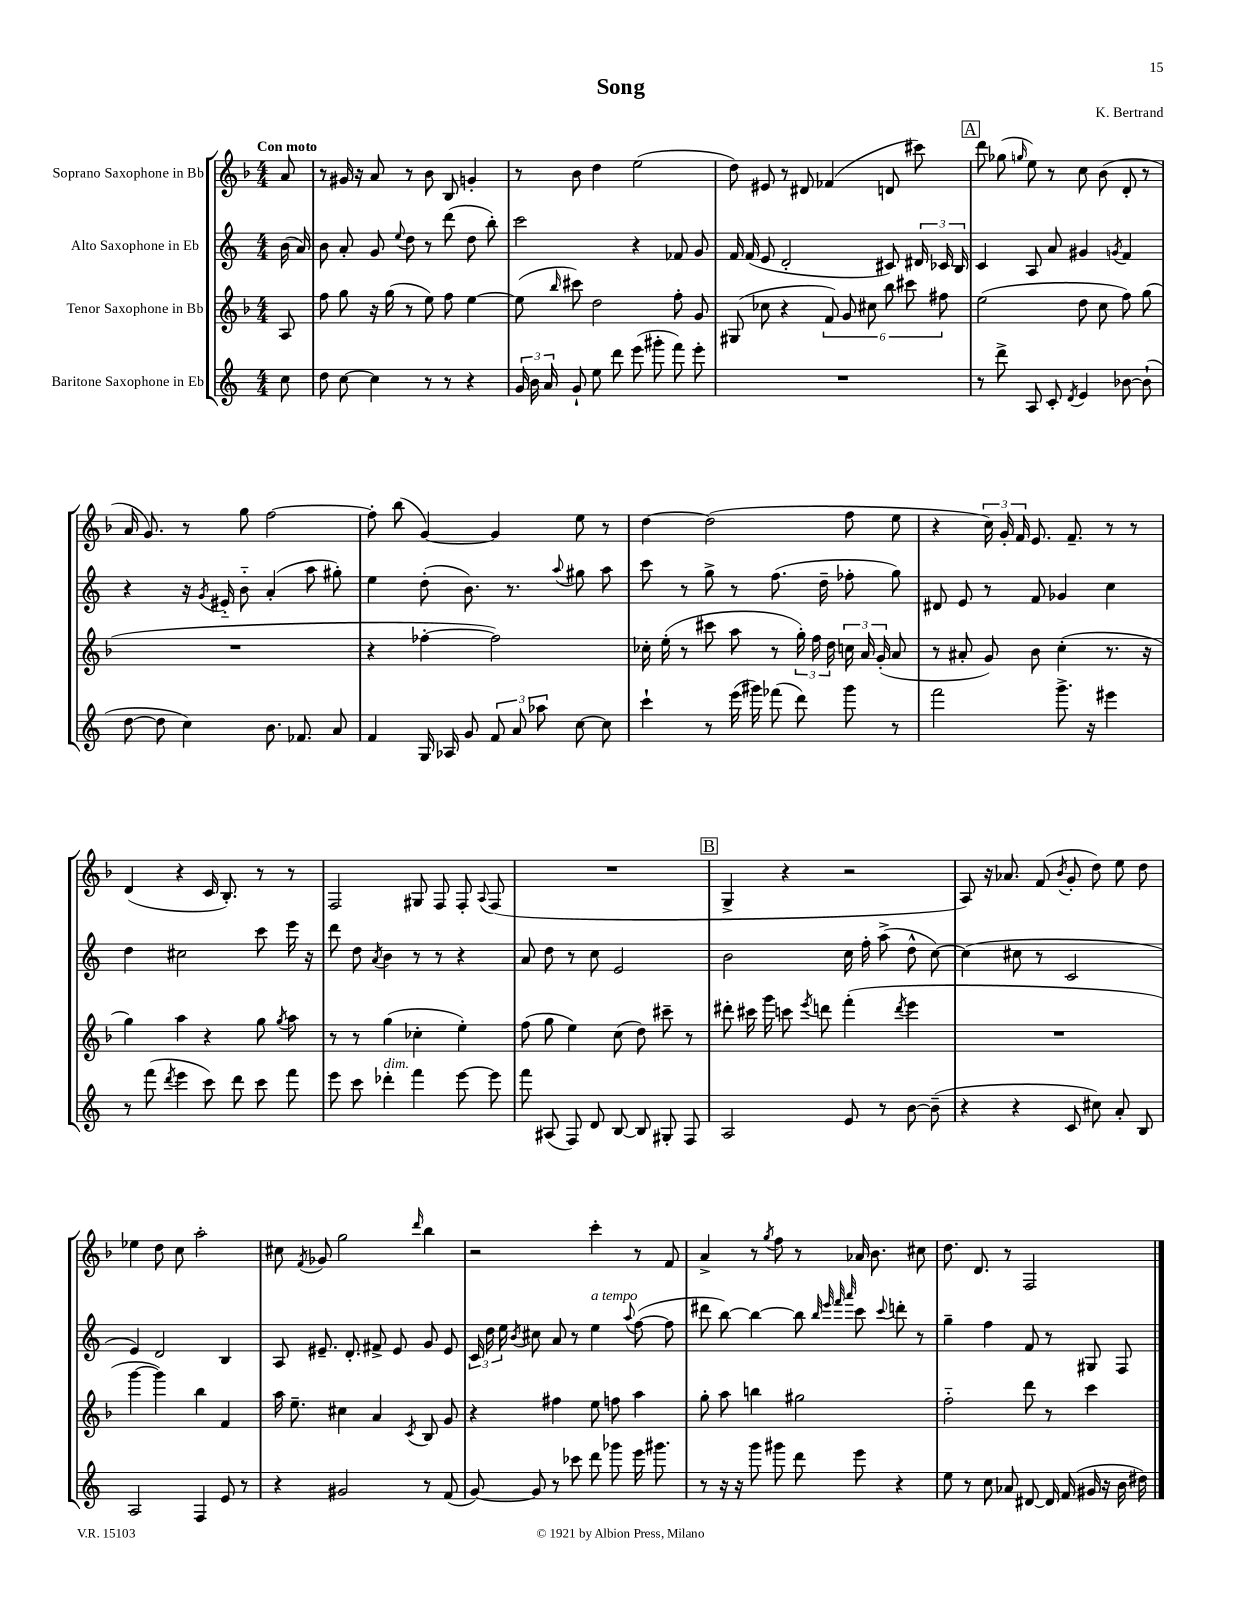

**kern	**kern	**kern	**kern
*staff4	*staff3	*staff2	*staff1
*clefG2	*clefG2	*clefG2	*clefG2
*k[]	*k[b-]	*k[]	*k[b-]
*M4/4	*M4/4	*M4/4	*M4/4
8cc\	8A/	(16b\	8a/
.	.	16a/)	.
=	=	=	=
8dd\	8ff\	8b\	8r
[8cc\	8gg\	8a'/	16g#/
.	.	.	16r
4cc\]	16r	8g/	8a/
.	(16gg\	.	.
.	.	8qqee/	.
.	8r	8dd\	8r
8r	8ee\)	8r	8b-\
8r	8ff\	(8ddd\	8B-/
4r	[4ee\	8dd\	4g'/
.	.	8bb'\)	.
=	=	=	=
24g/	(8ee\]	2ccc\	8r
24b\	.	.	.
24a/	.	.	.
.	16qqbb-/	.	.
8g`/	8ccc#\)	.	8b-\
8ee\	2dd\	.	4dd\
8ddd\	.	.	.
(8eee\	.	4r	(2ee\
8ggg#'\	.	.	.
8fff\)	8ff'\	8f-/	.
8eee'\	8g/	8g/	.
=	=	=	=
1r	(8G#/	16f/	8dd\)
.	.	(16f/	.
.	8cc-\	8e/	8e#/
.	4r	2d'/	8r
.	.	.	8d#/
.	12f/)	.	(4f-/
.	12g/	.	.
.	12cc#\	.	.
.	12bb-\	8c#/)	8d/
.	12ccc#\	.	.
.	.	24d#/	8ccc#\)
.	12ff#\	24c-/	.
.	.	24B/	.
=	=	=	=
8r	(2ee\	4c/	8ddd\
8ddd^\	.	.	(8gg-\
.	.	.	16qqgg/
8A/	.	8A/	8ee\)
8c'/	.	8a/	8r
8qd/	.	.	.
4e/	8dd\	4g#/	8cc\
.	8cc\	.	(8b-\
.	.	8qg/	.
[8b-\	8ff\)	4f/	8d'/
(8b-`\]	(8gg\	.	8r
=	=	=	=
[8dd\	1r	4r	16a/
.	.	.	8.g/)
8dd\]	.	.	.
4cc\)	.	16r	8r
.	.	8qg/	.
.	.	16e#'~/	.
.	.	8b'~\	8gg\
8.b\	.	(4a'/	[2ff\
8.f-/	.	.	.
.	.	8aa\	.
8a/	.	8gg#'\)	.
=	=	=	=
4f/	4r	4ee\	8ff'\]
.	.	.	(8bb-\
16G/	[4ff-'\	(8dd'\	[4g/)
16A-/	.	.	.
8g/	.	8.b\)	.
12f/	2ff-\])	.	4g/]
.	.	8.r	.
12a/	.	.	.
12aa-\	.	.	.
.	.	8qqaa/	.
[8cc\	.	8gg#\	8ee\
8cc\]	.	8aa\	8r
=	=	=	=
4ccc`\	16cc-'\	8ccc\	[4dd\
.	(16ee'\	.	.
.	8r	8r	.
8r	8ccc#\	8gg^\	(2dd\]
(16eee\	8aa\	8r	.
16ggg#\)	.	.	.
(8fff-\	8r	(8.ff\	.
8ddd\)	24gg'\)	.	.
.	24ff\	.	.
.	.	16dd~\	.
.	24dd\	.	.
8ggg#\	24cc\	8ff-'\	8ff\
.	24a/	.	.
.	(24g'/	.	.
8r	8a/	8gg\)	8ee\
=	=	=	=
2fff\	8r	8d#/	4r
.	8a#'/	8e/	.
.	8g/)	8r	24cc\)
.	.	.	24g'/
.	.	.	24f/
.	8b-\	8f/	8.e/
8.ggg^\	(4cc'\	4g-/	.
.	.	.	8.f~/
16r	.	.	.
4eee#\	8.r	4cc\	8r
.	.	.	8r
.	16r	.	.
=	=	=	=
8r	4gg\)	4dd\	(4d/
(8fff\	.	.	.
8qddd/	.	.	.
4eee\	4aa\	2cc#\	4r
8ccc\)	4r	.	16c/
.	.	.	8.B-'/)
8ddd\	.	.	.
8ccc\	8gg\	8ccc\	8r
.	8qgg/	.	.
8fff\	8aa\	16eee\	8r
.	.	16r	.
=	=	=	=
8eee\	8r	8ddd\	2F/
8ccc\	8r	8dd\	.
.	.	8qa/	.
4ddd-'\	(4gg\	4b\	.
4fff\	4cc-'\	8r	8G#/
.	.	8r	8F/
[8eee\	4ee'\)	4r	8F'/
.	.	.	8qqA/
8eee\]	.	.	(8F/
=	=	=	=
8fff\	(8ff\	8a/	1r
(8A#/	8gg\	8dd\	.
8F/)	4ee\)	8r	.
8d/	.	8cc\	.
[8B/	(8cc\	2e/	.
8B/]	8dd\)	.	.
8G#'/	8ccc#~\	.	.
8F/	8r	.	.
=	=	=	=
2A/	8ddd#'\	2b\	4G^/
.	16ccc#\	.	.
.	16ggg\	.	.
.	8ccc\	.	4r
.	8qeee/	.	.
.	8ddd\	.	.
8e/	(4fff'\	16cc\	2r
.	.	16ff'\	.
8r	.	(8aa^\	.
.	8qddd/	.	.
[8b\	4eee\	8dd^^\	.
(8b~\]	.	[8cc\)	.
=	=	=	=
4r	1r	(4cc\]	8A/)
.	.	.	16r
.	.	.	8.a-/
4r	.	8cc#\	.
.	.	8r	(8f/
.	.	.	8qb-/
8c/	.	2c/	8g'/
8cc#\)	.	.	8dd\)
8a'/	.	.	8ee\
8B/	.	.	8dd\
=	=	=	=
2A/	[4ggg\	4e/)	4ee-\
.	4ggg\])	2d/	8dd\
.	.	.	8cc\
4F/	4bb-\	.	2aa'\
8e/	4f/	4B/	.
8r	.	.	.
=	=	=	=
4r	16aa\	8A/	8cc#\
.	8.ee~\	.	.
.	.	.	8qf/
.	.	8.e#~/	8g-/
2g#/	4cc#\	.	2gg\
.	.	8.d'/	.
.	4a/	8f#^/	.
.	.	8e#/	.
.	8qc/	.	16qqddd/
8r	8B-/	8g/	4bb-\
(8f/	8g/	8e#/	.
=	=	=	=
[8g/)	4r	24c/	2r
.	.	24dd\	.
.	.	24ee\	.
.	.	8qb/	.
8g/]	.	8cc#\	.
8r	4ff#\	8a/	.
8ccc-\	.	8r	.
8ddd\	8ee\	4ee\	4ccc'\
8ggg-\	8ff\	.	.
.	.	8qqaa/	.
16eee\	4aa\	([8ff\	8r
8.ggg#\	.	.	.
.	.	8ff\]	8f/
=	=	=	=
8r	8gg'\	8ddd#\	4a^/
16r	8aa\	[8bb\)	.
16r	.	.	.
8ggg\	4bb\	4bb\_	8r
.	.	.	8qgg/
8ggg#\	.	.	8ff\
8ddd\	2gg#\	8bb\]	8r
.	.	32qqbb/	.
.	.	32qqeee/	.
.	.	32qqfff/	.
.	.	32qqaaa/	.
8eee\	.	8ccc\	16a-/
.	.	.	8.b-\
.	.	8qqccc/	.
4r	.	8ddd'\	.
.	.	8r	8cc#\
=	=	=	=
8ee\	2ff'~\	4gg~\	8.dd\
8r	.	.	.
.	.	.	8.d/
8cc\	.	4ff\	.
8a-/	.	.	8r
[8d#/	8ddd\	8f/	2F/
16d#/]	8r	8r	.
(16f/	.	.	.
16g#/	4ccc\	8G#/	.
16r	.	.	.
16b\	.	8F/	.
16dd#\)	.	.	.
==	==	==	==
*-	*-	*-	*-
